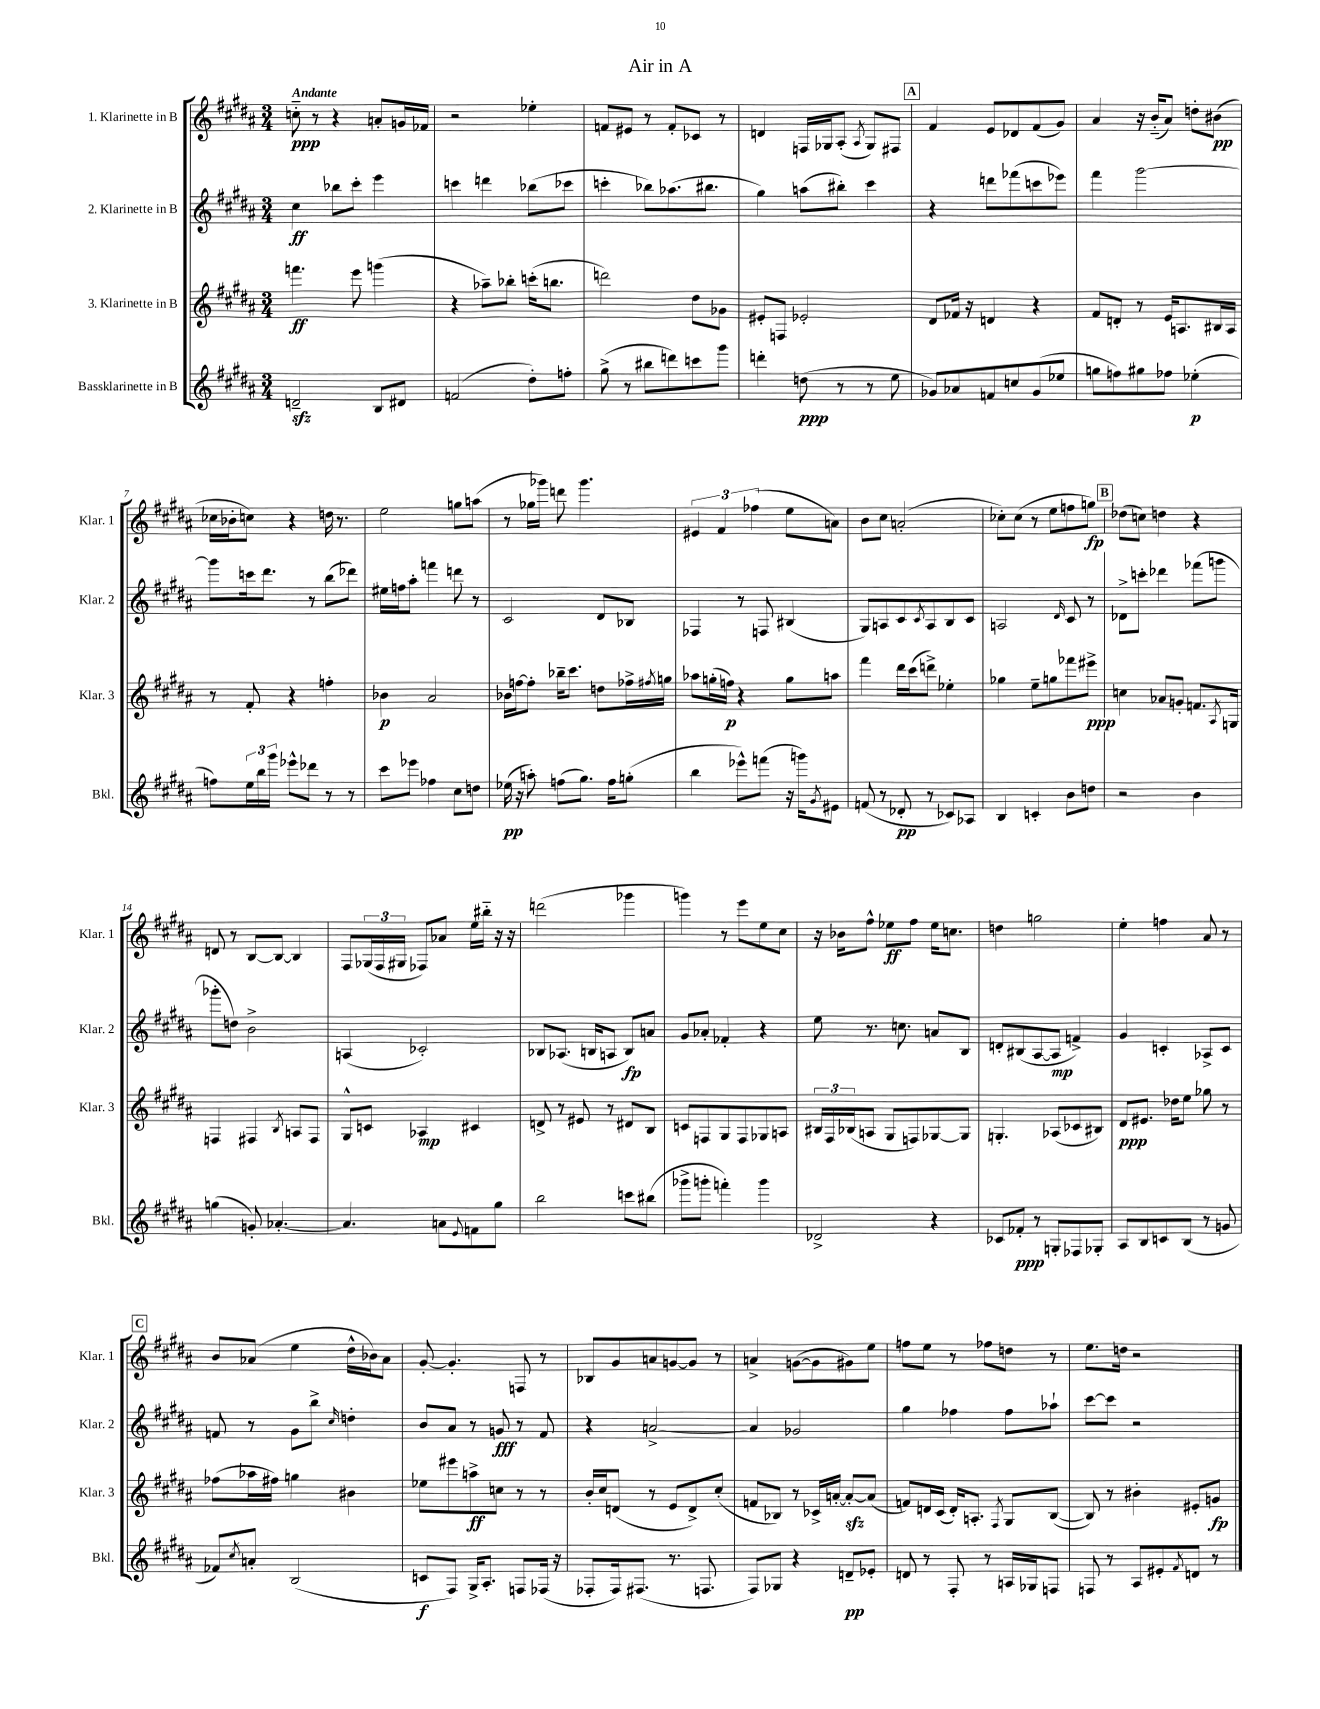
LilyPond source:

\header { title = "Air in A" }
<<
\new StaffGroup <<
\new Staff = "s0" \with { instrumentName = "1. Klarinette in B" shortInstrumentName = "Klar. 1" } {
    \clef treble \key b \major \numericTimeSignature \time 3/4 \tempo "Andante"
    c''8-_\ppp r8 r4 a'8-. g'16 fes'16 |
    r2 ees''4-. |
    f'8 eis'8 r8 f'8-. ces'8 r8 |
    d'4 f16 ges16 ais8-.( \acciaccatura { ais8 } ges8) fis8 |
    \mark \markup { \box "A" } fis'4 e'8 des'8 fis'8( gis'8) |
    ais'4 r16 b'16-_( ais'8) d''8-. bis'8\pp( |
    ces''16 bes'16-. c''8) r4 d''16 r8. |
    e''2 g''8 a''8( |
    r8 ges''16 ges'''16) d'''8 ges'''4. |
    \tuplet 3/2 { eis'4 fis'4 fes''4( } e''8 a'8) |
    b'8 cis''8 a'2-.( |
    ces''8-.) ces''8( r8 e''8 f''8 g''8\fp) |
    \mark \markup { \box "B" } des''8( c''8) d''4 r4 |
    d'8 r8 b8~ b8~ b4 |
    fis8 \tuplet 3/2 { ges16( fis16 gis16 } fes8) aes'8 e''16 bis''16-_ r16 r16 |
    d'''2( ges'''4 |
    g'''4) r8 e'''8 e''8 cis''8 |
    r16 bes'16 fis''8-^ ees''8\ff fis''8 ees''16 c''8. |
    d''4 g''2 |
    e''4-. f''4 ais'8 r8 |
    \mark \markup { \box "C" } b'8 aes'8( e''4 dis''16-^ bes'16) aes'8 |
    gis'8~-. gis'4.-. f8 r8 |
    bes8 gis'8 a'8 g'8~ g'8 r8 |
    a'4-> g'8~( g'8 gis'8) e''8 |
    f''8 e''8 r8 fes''8 d''8 r8 |
    e''8. d''16 r2 \bar "|." |
}
\new Staff = "s1" \with { instrumentName = "2. Klarinette in B" shortInstrumentName = "Klar. 2" } {
    \clef treble \key b \major \numericTimeSignature \time 3/4
    cis''4\ff bes''8 cis'''8-. e'''4 |
    c'''4 d'''4 bes''8( ces'''8 |
    c'''4-. bes''8) aes''8.( bis''8. |
    gis''4) a''8( bis''8-.) cis'''4 |
    \mark \markup { \box "A" } r4 d'''8 fes'''8( c'''8 ees'''8) |
    fis'''4 gis'''2~ |
    gis'''8 c'''16 dis'''8. r8 b''8( des'''8) |
    eis''16 f''16 ais''8-. f'''4 d'''8 r8 |
    cis'2 dis'8 bes8 |
    fes4 r8 f8 bis4( |
    gis8) a8 cis'8 \acciaccatura { cis'8 } a8 b8 cis'8 |
    a2 \grace { dis'16 } cis'8 r8 |
    \mark \markup { \box "B" } des'8-> c'''8-. des'''4 fes'''8( g'''8 |
    ges'''8-. d''8) b'2-> |
    a4( ces'2-.) |
    bes8 aes8.( b16 a8 b8\fp) a'8 |
    gis'8 aes'8-. fes'4-. r4 |
    e''8 r8. c''8. a'8 b8 |
    d'8-. bis8( ais8~ ais8\mp f'4->) |
    gis'4 c'4-. aes8-> c'8 |
    \mark \markup { \box "C" } f'8 r8 gis'8 b''8-> \grace { cis''16 } d''4-. |
    b'8 ais'8 r8 g'8\fff r8 fis'8 |
    r4 a'2~-> |
    a'4 ges'2 |
    gis''4 fes''4 fes''8 aes''8-! |
    cis'''8~ cis'''8 r2 \bar "|." |
}
\new Staff = "s2" \with { instrumentName = "3. Klarinette in B" shortInstrumentName = "Klar. 3" } {
    \clef treble \key b \major \numericTimeSignature \time 3/4
    f'''4.\ff e'''8 g'''4( |
    r4 aes''8--) bes''8-. c'''16-.( b''8. |
    d'''2) dis''8 ges'8 |
    eis'8-. f8 ees'2-. |
    \mark \markup { \box "A" } dis'8 fes'16 r16 d'4 r4 |
    fis'8 d'8-. r8 e'16 a8. bis16 a16 |
    r8 fis'8-. r4 f''4-. |
    bes'4\p ais'2 |
    bes'16 f''16~ f''8-. bes''16-- cis'''8. d''8 fes''16-> \acciaccatura { fis''8 } g''16 |
    aes''8 g''16-.( f''16\p) r4 g''8 a''8 |
    fis'''4 dis'''16 cis'''16( d'''8->) ees''4-. |
    ges''4 e''8-- g''8 fes'''8 eis'''8->\ppp |
    \mark \markup { \box "B" } c''4 aes'8 g'8-. f'8. \acciaccatura { ais8 } g16 |
    f4 fis4 \acciaccatura { b8 } a8 fis8 |
    gis8-^ c'8 aes4\mp cis'4 |
    d'8-> r8 eis'8 r8 dis'8 b8 |
    c'8 f8 gis8 f8 ges8 a8 |
    \tuplet 3/2 { bis16 fis16 bes16( } a8 gis8 f8) ges8~ ges8 |
    g4.-. aes8( ces'8 bis8) |
    dis'8\ppp eis'8. des''16 e''8 ges''8 r8 |
    \mark \markup { \box "C" } fes''8( aes''16 fis''16) g''4 bis'4 |
    ees''8 eis'''8 a''8->\ff c''8 r8 r8 |
    b'16-. cis''16 d'8( r8 e'8 d'8->) cis''8-.( |
    f'8 bes8) r8 ces'16-> a'16~-. a'8~-.\sfz a'8( |
    f'8) d'16 cis'16( d'16-.) a8.-. \acciaccatura { fis8 } gis8 b8~( |
    b8) r8 bis'4-. eis'8-. g'8\fp \bar "|." |
}
\new Staff = "s3" \with { instrumentName = "Bassklarinette in B" shortInstrumentName = "Bkl." } {
    \clef treble \key b \major \numericTimeSignature \time 3/4
    d'2--\sfz b8 dis'8 |
    f'2( dis''8-.) f''8-. |
    gis''8->( r8 bis''8 d'''8) c'''8 gis'''8 |
    d'''4-. d''8\ppp( r8 r8 e''8 |
    \mark \markup { \box "A" } ges'8) aes'8 f'8 c''8 ges'8( ees''8 |
    g''8 f''8) gis''8 fes''8 ees''4-.\p( |
    f''8) \tuplet 3/2 { e''16 b''16 gis'''16 } ees'''8-^ des'''8 r8 r8 |
    cis'''8 ees'''8 fes''4 cis''8 d''8 |
    ees''16\pp( r16 a''8-.) f''8( gis''8.) f''16 g''8-.( |
    b''4 ees'''8-^) f'''8( r16 g'''16) \acciaccatura { gis'8 } eis'8 |
    f'8( r8 des'8-.\pp r8 ces'8) aes8 |
    b4 c'4-. b'8 d''8 |
    \mark \markup { \box "B" } r2 b'4 |
    g''4( g'8-.) aes'4.~-. |
    aes'4. a'8 \appoggiatura { e'8 } f'8 gis''8 |
    b''2 c'''8 bis''8( |
    ges'''8-> g'''8-. f'''4-.) g'''4 |
    des'2-> r4 |
    ces'8 fes'8-.\ppp r8 g8-. fes8 ges8-. |
    ais8 b8 c'8 b8( r8 g'8 |
    \mark \markup { \box "C" } fes'8) \acciaccatura { cis''8 } a'8-. b2( |
    c'8\f fis8) gis16-> ais8.-. f8 fes16( r16 |
    fes8-. fes16) fis8.( r8. f8. |
    fis8) ges8 r4 d'8--\pp ees'8-. |
    d'8 r8 fis8-. r8 a16 ges16 f8 |
    f8 r8 ais8 eis'8-. \acciaccatura { fis'8 } d'8 r8 \bar "|." |
}
>>
>>
